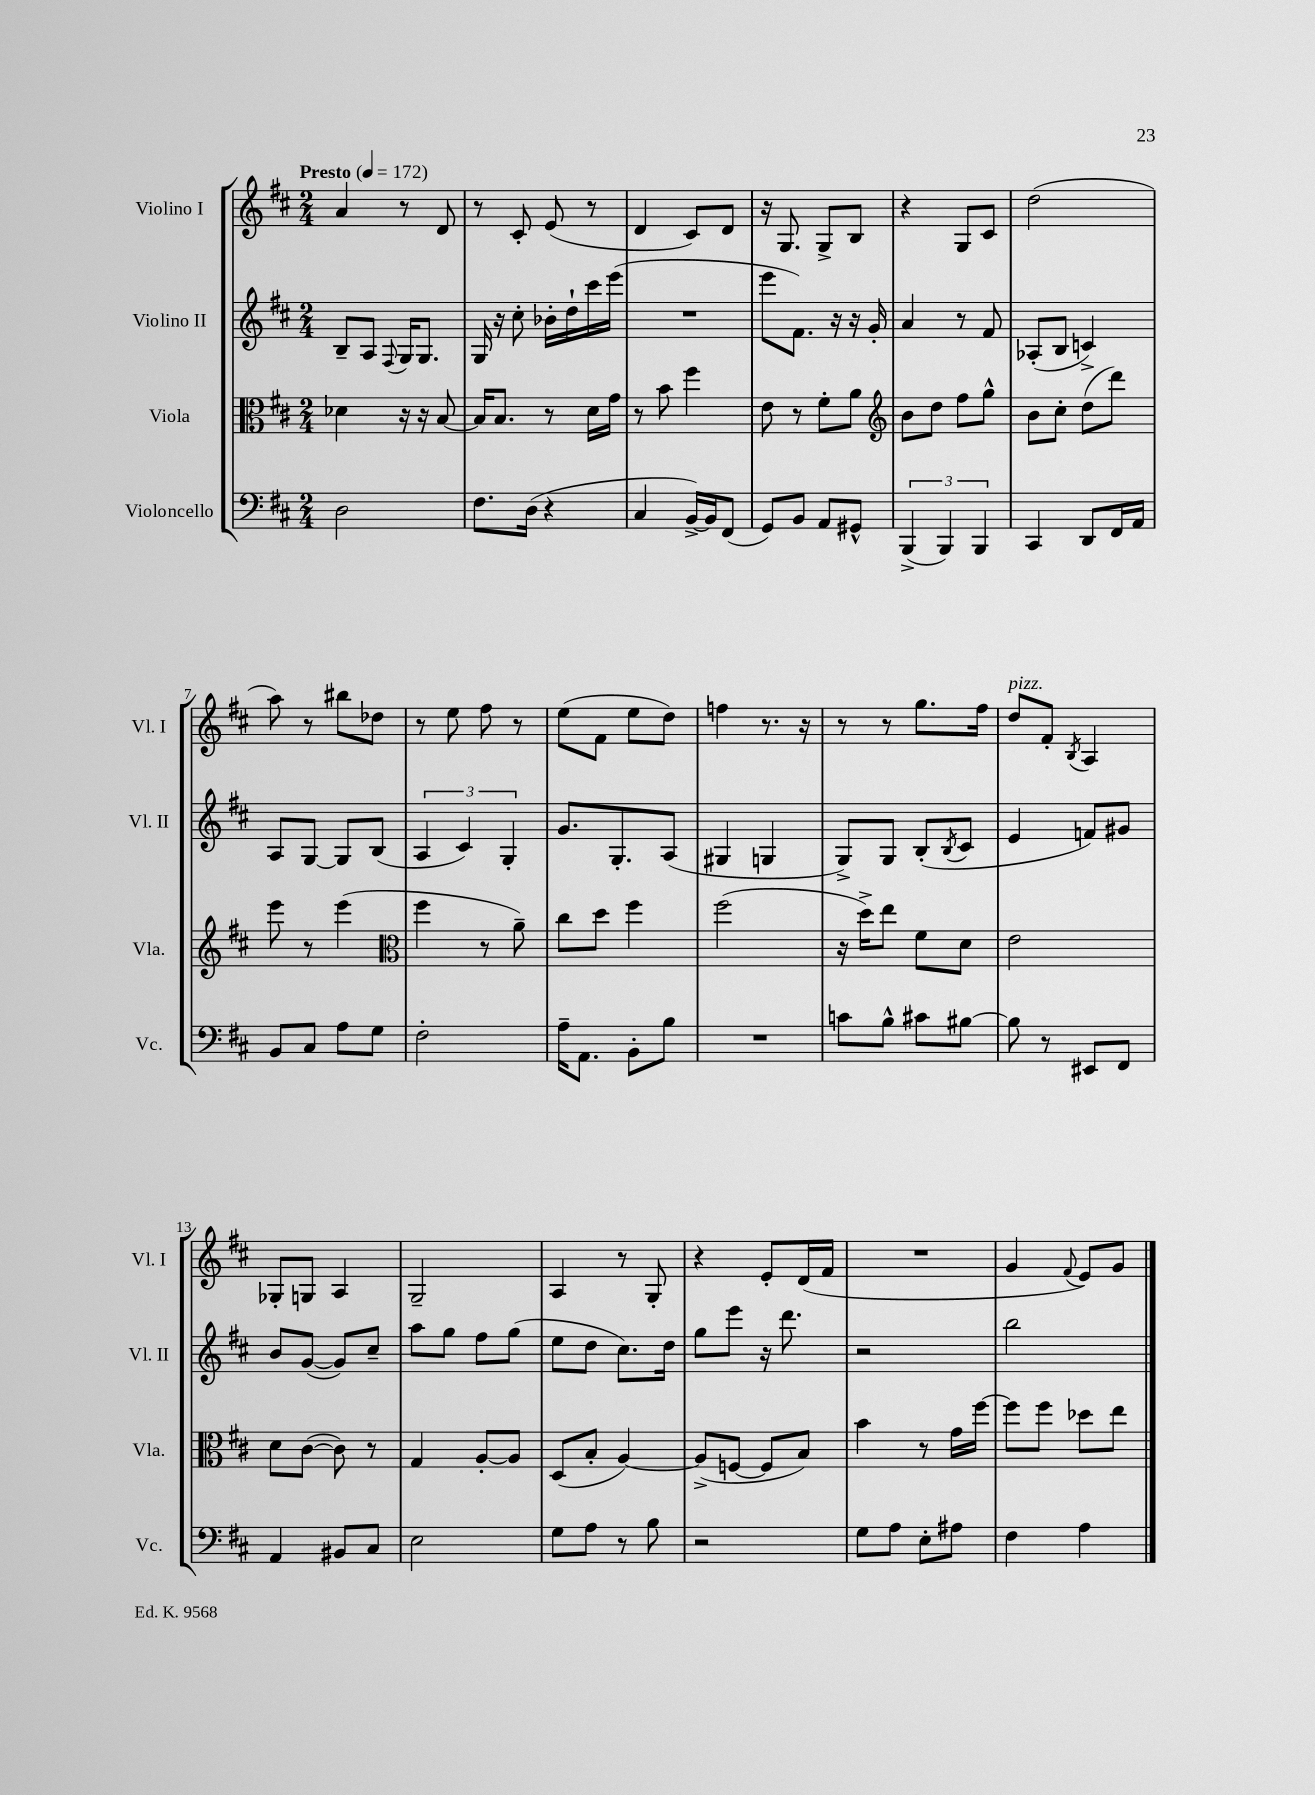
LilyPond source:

<<
\new StaffGroup <<
\new Staff = "s0" \with { instrumentName = "Violino I" shortInstrumentName = "Vl. I" } {
    \clef treble \key d \major \numericTimeSignature \time 2/4 \tempo "Presto" 4 = 172
    a'4 r8 d'8 |
    r8 cis'8-. e'8( r8 |
    d'4 cis'8) d'8 |
    r16 g8. g8-> b8 |
    r4 g8 cis'8 |
    d''2( |
    a''8) r8 bis''8 des''8 |
    r8 e''8 fis''8 r8 |
    e''8( fis'8 e''8 d''8) |
    f''4 r8. r16 |
    r8 r8 g''8. fis''16 |
    d''8^\markup { \italic "pizz." } fis'8-. \acciaccatura { b8 } a4 |
    ges8-. g8 a4 |
    g2-- |
    a4 r8 g8-. |
    r4 e'8-. d'16( fis'16 |
    R2 |
    g'4 \appoggiatura { fis'8 } e'8) g'8 \bar "|." |
}
\new Staff = "s1" \with { instrumentName = "Violino II" shortInstrumentName = "Vl. II" } {
    \clef treble \key d \major \numericTimeSignature \time 2/4
    b8-- a8 \appoggiatura { fis8 } g16 g8. |
    g16 r16 cis''8-. bes'16-. d''16-! cis'''16 e'''16( |
    R2 |
    e'''8 fis'8.) r16 r16 g'16-. |
    a'4 r8 fis'8 |
    aes8-.( b8 c'4->) |
    a8 g8~ g8 b8( |
    \tuplet 3/2 { a4 cis'4) g4-. } |
    g'8. g8.-. a8( |
    gis4 g4 |
    g8->) g8 b8-.( \acciaccatura { b8 } cis'8 |
    e'4 f'8) gis'8 |
    b'8 g'8~( g'8) cis''8-- |
    a''8 g''8 fis''8 g''8( |
    e''8 d''8 cis''8.) d''16 |
    g''8 e'''8 r16 d'''8. |
    r2 |
    b''2 \bar "|." |
}
\new Staff = "s2" \with { instrumentName = "Viola" shortInstrumentName = "Vla." } {
    \clef alto \key d \major \numericTimeSignature \time 2/4
    des'4 r16 r16 b8~ |
    b16 b8. r8 d'16 g'16 |
    r8 b'8 fis''4 |
    e'8 r8 fis'8-. a'8 |
    \clef treble b'8 d''8 fis''8 g''8-^ |
    b'8 cis''8-. d''8( d'''8) |
    e'''8 r8 e'''4( |
    \clef alto fis''4 r8 a'8--) |
    cis''8 d''8 fis''4 |
    fis''2( |
    r16 d''16->) e''8 fis'8 d'8 |
    e'2 |
    d'8 cis'8~( cis'8) r8 |
    g4 a8~-. a8 |
    d8( b8-. a4~) |
    a8->( f8~ f8 b8) |
    b'4 r8 g'16 fis''16~ |
    fis''8 fis''8 des''8 e''8 \bar "|." |
}
\new Staff = "s3" \with { instrumentName = "Violoncello" shortInstrumentName = "Vc." } {
    \clef bass \key d \major \numericTimeSignature \time 2/4
    d2 |
    fis8. d16( r4 |
    cis4 b,16~->) b,16 fis,8( |
    g,8) b,8 a,8 gis,8-^ |
    \tuplet 3/2 { b,,4->( b,,4) b,,4 } |
    cis,4 d,8 fis,16 a,16 |
    b,8 cis8 a8 g8 |
    fis2-. |
    a16-- a,8. b,8-. b8 |
    R2 |
    c'8 b8-^ cis'8 bis8~ |
    bis8 r8 eis,8 fis,8 |
    a,4 bis,8 cis8 |
    e2 |
    g8 a8 r8 b8 |
    r2 |
    g8 a8 e8-. ais8 |
    fis4 a4 \bar "|." |
}
>>
>>
